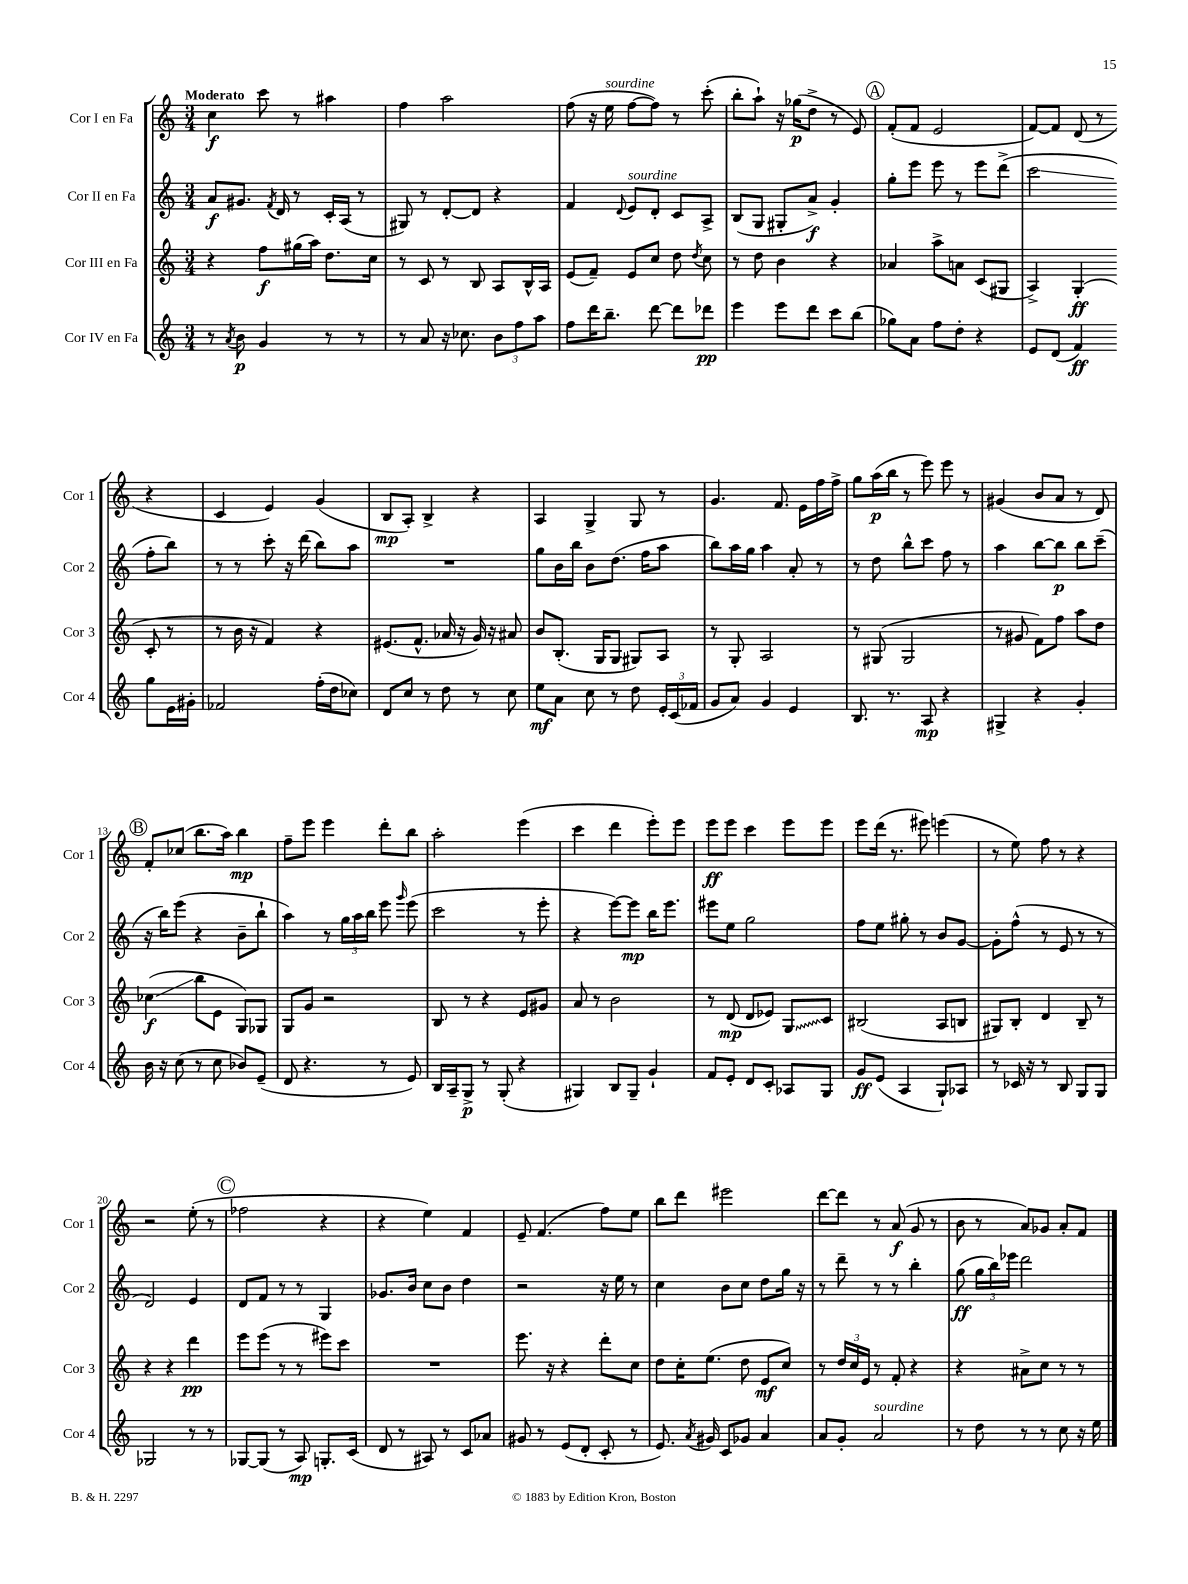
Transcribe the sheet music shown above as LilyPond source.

<<
\new StaffGroup <<
\new Staff = "s0" \with { instrumentName = "Cor I en Fa" shortInstrumentName = "Cor 1" } {
    \clef treble \key c \major \numericTimeSignature \time 3/4 \tempo "Moderato"
    \autoBeamOff c''4\f c'''8 r8 ais''4 |
    f''4 a''2 |
    f''8( r16 e''16^\markup { \italic "sourdine" } f''8[~ f''8]) r8 c'''8-.( |
    b''8[-. a''8]-!) r16 ges''16[\p( d''8]-> r8 e'8) |
    \mark \markup { \circle "A" } f'8[-.( f'8] e'2 |
    f'8[~) f'8] d'8( r8 r4 |
    c'4 e'4) g'4( |
    b8[\mp a8]-.) b4-> r4 |
    a4 g4-> g8 r8 |
    g'4. f'8. e'16[ f''16 f''16]-> |
    g''8[ a''16\p( b''16] r8 e'''8) e'''8 r8 |
    gis'4( b'8[ a'8] r8 d'8) |
    \mark \markup { \circle "B" } f'8[-. ces''8]( b''8.[ a''16]) b''4\mp |
    f''8[-- e'''8] e'''4 d'''8[-. b''8] |
    a''2-. e'''4( |
    c'''4 d'''4 e'''8[-.) e'''8] |
    e'''8[\ff e'''8] c'''4 e'''8[ e'''8] |
    e'''8[ d'''16]( r8. eis'''8) e'''4( |
    r8 e''8) f''8 r8 r4 |
    r2 e''8-.( r8 |
    \mark \markup { \circle "C" } fes''2 r4 |
    r4 e''4) f'4 |
    e'8-- f'4.( f''8[) e''8] |
    b''8[ d'''8] eis'''2 |
    d'''8[~ d'''8] r8 a'8\f( g'8 r8 |
    b'8 r8 a'8[) ges'8] a'8[-. f'8] \bar "|." |
}
\new Staff = "s1" \with { instrumentName = "Cor II en Fa" shortInstrumentName = "Cor 2" } {
    \clef treble \key c \major \numericTimeSignature \time 3/4
    \autoBeamOff a'8[\f gis'8.] \acciaccatura { f'8 } d'16 r8 c'16[-. a16]( r8 |
    gis8) r8 d'8[~-. d'8] r4 |
    f'4 \appoggiatura { d'8 } e'8[^\markup { \italic "sourdine" } d'8]-. c'8[ a8]-> |
    b8[( g8] gis8[-. a'8]->\f) g'4-. |
    \mark \markup { \circle "A" } g''8[-. e'''8] e'''8 r8 e'''8[ d'''8]->( |
    c'''2\glissando f''8[-. b''8]) |
    r8 r8 c'''8-. r16 d'''16( b''8[) a''8] |
    R2. |
    g''8[ b'16 b''16] b'8[ d''8.]( f''16[ a''8] |
    b''8[) a''16 g''16] a''4 a'8-. r8 |
    r8 d''8 b''8[-^ c'''8] f''8 r8 |
    a''4 b''8[~ b''8]\p b''8[ c'''8]--( |
    \mark \markup { \circle "B" } r16 b''16[) e'''8]( r4 b'8[-- b''8]-! |
    a''4) r8 \tuplet 3/2 { g''16[ a''16 b''16] } e'''8 \grace { g'''16 } e'''8( |
    c'''2 r8 e'''8-. |
    r4 e'''8[~) e'''8]\mp b''16[ e'''8.] |
    eis'''8[ e''8] g''2 |
    f''8[ e''8] gis''8-. r8 b'8[ g'8]~ |
    g'8[-. f''8]-^( r8 e'8 r8 r8 |
    d'2) e'4 |
    \mark \markup { \circle "C" } d'8[ f'8] r8 r8 g4 |
    ges'8.[ b'16] c''8[ b'8] d''4 |
    r2 r16 e''16 r8 |
    c''4 b'8[ c''8] d''8[ g''16] r16 |
    r8 d'''8-- r8 r8 b''4-. |
    g''8\ff( \tuplet 3/2 { g''16[ b''16) ees'''16] } d'''2 \bar "|." |
}
\new Staff = "s2" \with { instrumentName = "Cor III en Fa" shortInstrumentName = "Cor 3" } {
    \clef treble \key c \major \numericTimeSignature \time 3/4
    \autoBeamOff r4 f''8[\f gis''16( a''16]) d''8.[ c''16] |
    r8 c'8 r8 b8 a8[ b16-^ a16] |
    e'8[( f'8]--) e'8[ c''8] d''8 \acciaccatura { d''8 } c''8 |
    r8 d''8 b'4 r4 |
    \mark \markup { \circle "A" } aes'4 a''8[-> a'8] c'8[( gis8] |
    a4->) g4-.\ff( c'8-. r8 |
    r8 b'16 r16 f'4) r4 |
    eis'8.[( f'8.]-^ aes'16 r16 g'16) r16 ais'8 |
    b'8[ b8.]-.( g16[ g8] gis8[) a8] |
    r8 g8-. a2 |
    r8 gis8( gis2 |
    r8 gis'8 f'8[) f''8] a''8[ d''8] |
    \mark \markup { \circle "B" } ces''4\glissando\f( b''8[ e'8] g8[) ges8] |
    g8[ g'8] r2 |
    b8 r8 r4 e'8[ gis'8] |
    a'8 r8 b'2 |
    r8 d'8\mp( d'8[ ees'8]) \once \override Glissando.style = #'zigzag g8[\glissando c'8] |
    bis2( a8[ b8] |
    gis8[) b8]-. d'4 b8-- r8 |
    r4 r4 d'''4\pp |
    \mark \markup { \circle "C" } e'''8[ e'''8]( r8 r8 eis'''8[) c'''8] |
    R2. |
    e'''8. r16 r4 d'''8[-. c''8] |
    d''8[ c''16-. e''8.]( d''8 e'8[\mf c''8]) |
    r8 \tuplet 3/2 { d''16[ c''16 e'16] } r8 f'8-. r4 |
    r4 ais'8[-> c''8] r8 r8 \bar "|." |
}
\new Staff = "s3" \with { instrumentName = "Cor IV en Fa" shortInstrumentName = "Cor 4" } {
    \clef treble \key c \major \numericTimeSignature \time 3/4
    \autoBeamOff r8 \acciaccatura { a'8 } b'8\p g'4 r8 r8 |
    r8 a'8 r16 ces''8. \tuplet 3/2 { b'8[ f''8 a''8] } |
    f''8[ d'''16 b''8.]-- d'''8~ d'''8[ des'''8]\pp |
    e'''4 e'''8[ d'''8] c'''8[ b''8]( |
    \mark \markup { \circle "A" } ges''8[) a'8] f''8[ d''8]-. r4 |
    e'8[ d'8]( f'4\ff) g''8[ e'16 gis'16]-. |
    fes'2 f''16[-.( d''16 ces''8]) |
    d'8[ c''8] r8 d''8 r8 c''8 |
    e''8[\mf a'8] c''8 r8 d''8 \tuplet 3/2 { e'16[-. c'16( fes'16] } |
    g'8[ a'8]) g'4 e'4 |
    b8. r8. a8\mp r4 |
    gis4-> r4 g'4-. |
    \mark \markup { \circle "B" } b'16 r16 c''8( r8 c''8 bes'8[) e'8]--( |
    d'8 r4. r8 e'8) |
    b16[ a16-- g8]->\p r8 g8-.( r4 |
    gis4) b8[ gis8]-- g'4-! |
    f'8[ e'8]-. d'8[ c'8]-. aes8[ g8] |
    g'8[\ff e'8]( a4 g8[-!) aes8] |
    r8 ces'16 r16 r8 b8 g8[ g8] |
    ges2 r8 r8 |
    \mark \markup { \circle "C" } ges8[~ ges8]( r8 a8\mp) g8.[-. c'16]( |
    d'8 r8 ais8) r8 c'8[ aes'8] |
    gis'8 r8 e'8[( d'8]-. c'8-. r8 |
    e'8.) \acciaccatura { a'8 } gis'16 c'8[ ges'8] a'4 |
    a'8[ g'8]-. a'2^\markup { \italic "sourdine" } |
    r8 d''8 r8 r8 c''8 r16 e''16 \bar "|." |
}
>>
>>
